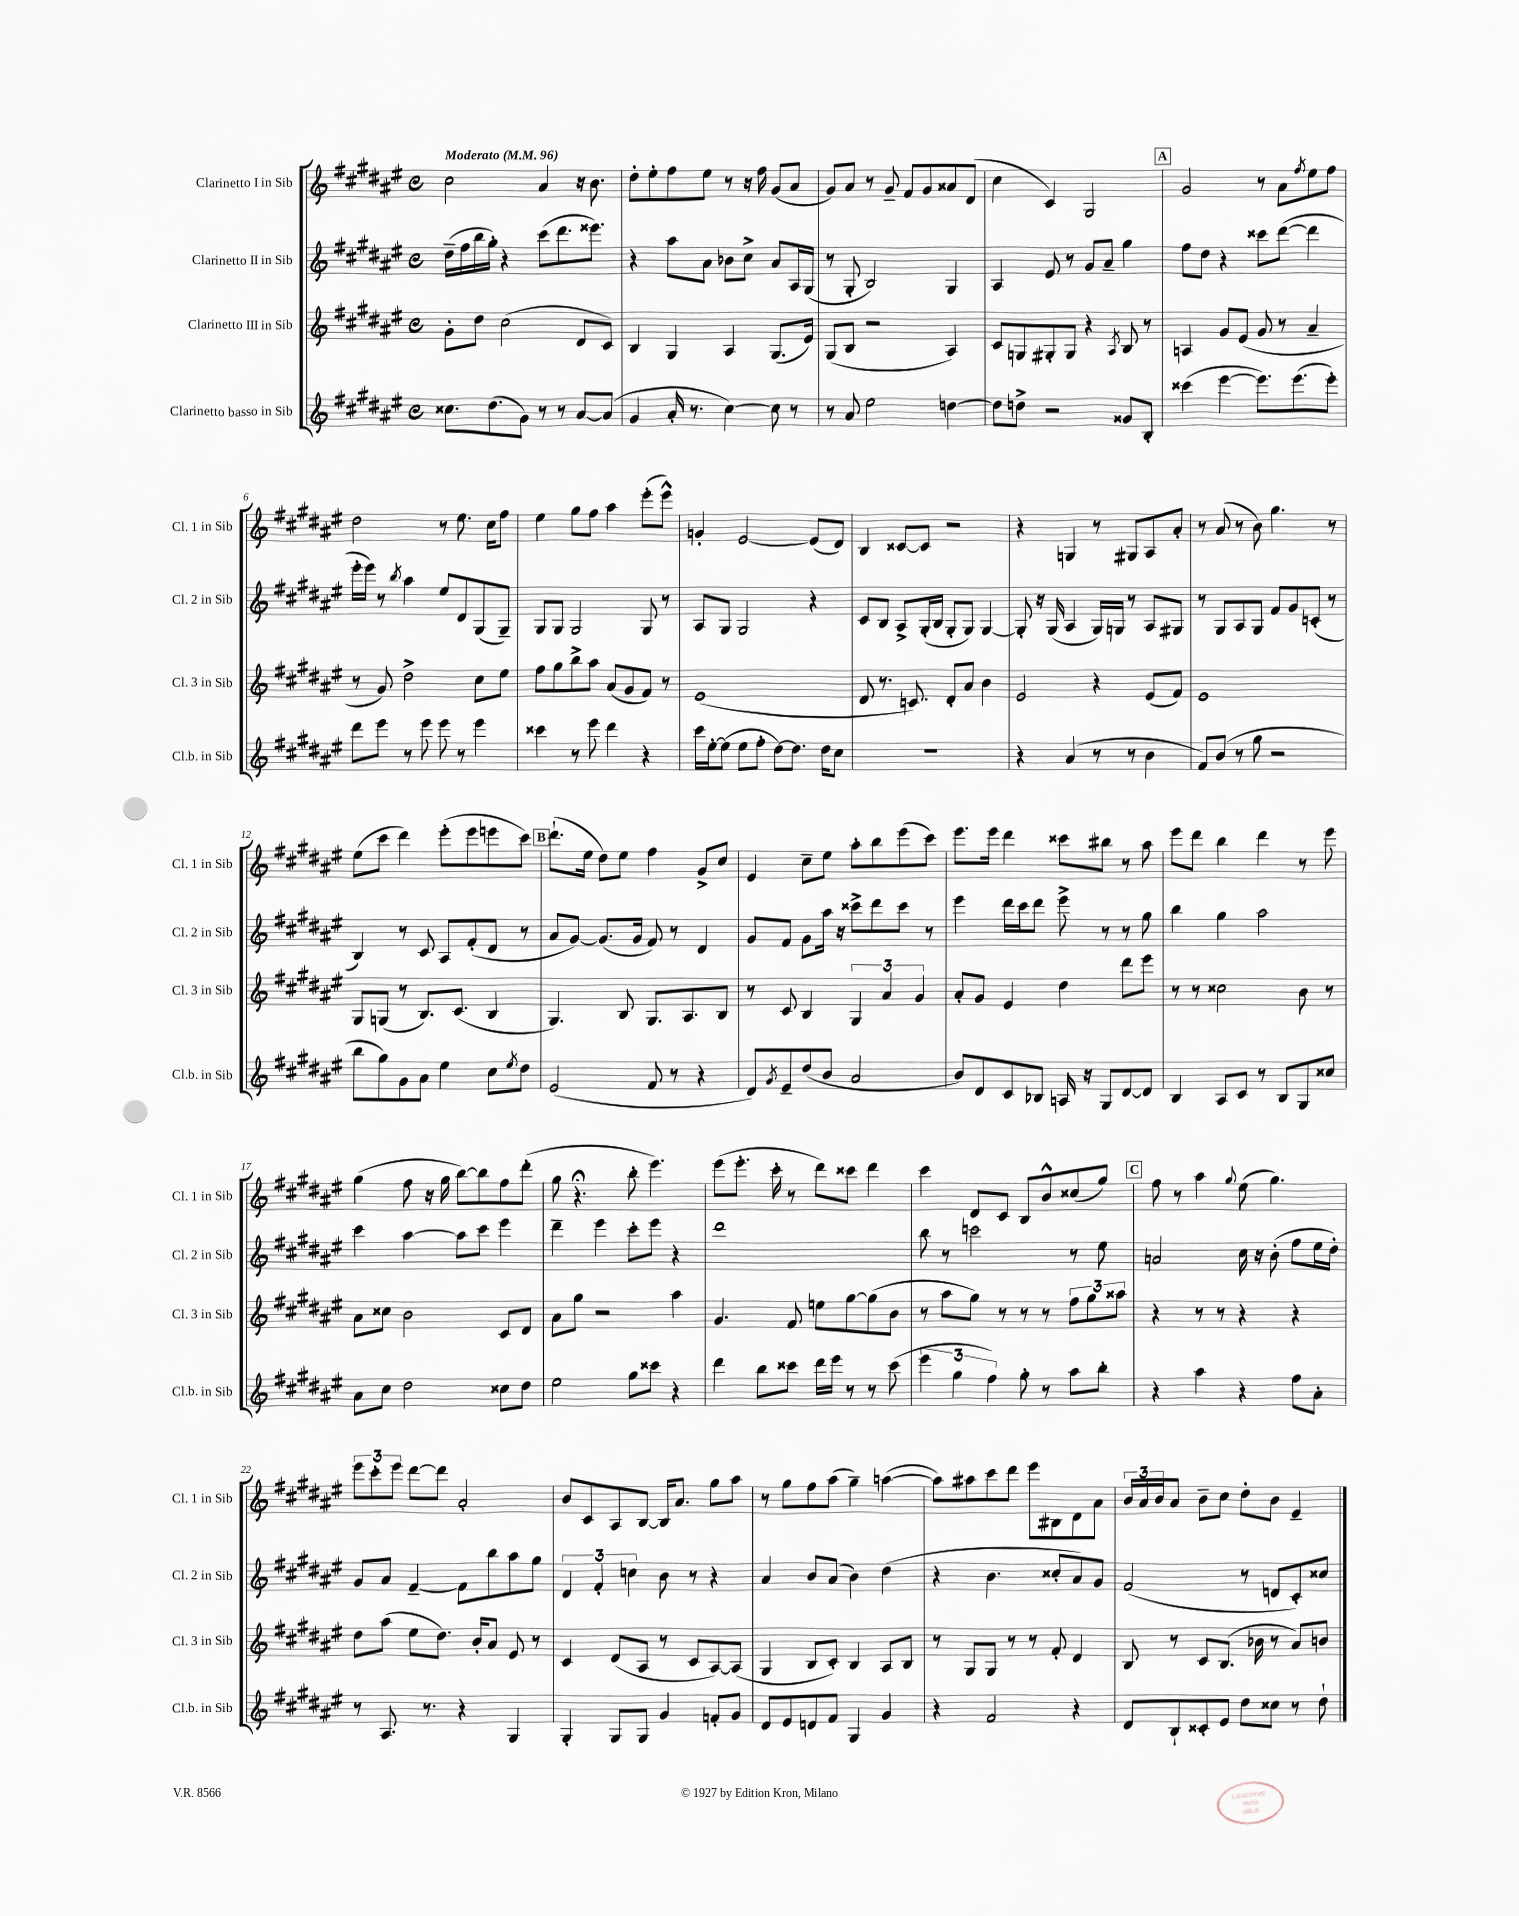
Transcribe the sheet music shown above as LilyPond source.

<<
\new StaffGroup <<
\new Staff = "s0" \with { instrumentName = "Clarinetto I in Sib" shortInstrumentName = "Cl. 1 in Sib" } {
    \clef treble \key fis \major \defaultTimeSignature \time 4/4 \tempo "Moderato" 4 = 96
    cis''2 ais'4 r16 b'8. |
    dis''8-. eis''8-. fis''8 eis''8 r8 r16 fis''16 gis'8( ais'8 |
    gis'8) ais'8 r8 gis'8-- fis'8 gis'8 aisis'8 dis'8( |
    cis''4 cis'4) gis2 |
    \mark \markup { \box "A" } gis'2 r8 ais'8 \acciaccatura { fis''8 } eis''8 fis''8 |
    dis''2 r8 eis''8. cis''16 fis''8 |
    eis''4 gis''8 fis''8 ais''4 eis'''8-.( eis'''8-^) |
    g'4-. eis'2~ eis'8( dis'8) |
    b4 cisis'8~ cisis'8 r2 |
    r4 g4 r8 gis8 ais8 ais'8-. |
    r8 ais'8( r8 b'8) gis''4. r8 |
    eis''8( cis'''8 dis'''4) eis'''8-.( eis'''8 e'''8 cis'''8) |
    \mark \markup { \box "B" } dis'''8.-!( eis''16 dis''8) eis''8 fis''4 gis'8-> cis''8 |
    eis'4 cis''8-- eis''8 ais''8-. b''8 eis'''8( cis'''8) |
    eis'''8. eis'''16 dis'''4 cisis'''8 bis''8 r8 ais''8 |
    eis'''8 dis'''8 b''4 dis'''4 r8 eis'''8 |
    gis''4( fis''8 r16 gis''16 b''8~) b''8 fis''8 dis'''8-.( |
    gis''8 r4.\fermata b''8-. eis'''4.) |
    eis'''8( eis'''8.-. cis'''16-. r8 dis'''8) cisis'''8 dis'''4 |
    cis'''4 dis'8 cis'8 b8 b'8-^ cisis''8( gis''8) |
    \mark \markup { \box "C" } fis''8 r8 ais''4 \appoggiatura { gis''8 } eis''8( gis''4.) |
    \tuplet 3/2 { eis'''8 cis'''8-. eis'''8 } dis'''8~ dis'''8 ais'2-. |
    b'8 cis'8 ais8 b8~ b16 ais'8. gis''8 ais''8 |
    r8 gis''8 fis''8 ais''8( gis''4--) a''4~( |
    a''8) ais''8 cis'''8 dis'''8 eis'''8 bis8 dis'8 ais'8 |
    \tuplet 3/2 { b'16 ais'16 b'16 } ais'8 b'8-- cis''8 dis''8-. b'8 eis'4-- \bar "|." |
}
\new Staff = "s1" \with { instrumentName = "Clarinetto II in Sib" shortInstrumentName = "Cl. 2 in Sib" } {
    \clef treble \key fis \major \defaultTimeSignature \time 4/4
    dis''16--( fis''16 b''16 gis''16-.) r4 cis'''8( dis'''8. eisis'''8.) |
    r4 ais''8 ais'8 bes'8 cis''8-> ais'8 ais16 gis16( |
    r8 gis8-. b2) gis4 |
    ais4 eis'8 r8 gis'8 ais'8-- gis''4 |
    \mark \markup { \box "A" } fis''8 dis''8 r4 cisis'''8 dis'''8~( dis'''4 |
    eis'''16-. eis'''16) r8 \acciaccatura { b''8 } ais''4 eis''8 dis'8 gis8( gis8--) |
    gis8 gis8 gis2 gis8 r8 |
    ais8 gis8 gis2 r4 |
    cis'8 b8 ais8-> gis16-.( b16 gis8-. gis8) gis4~ |
    gis8-. r16 gis16( ais4 gis16) g16 r8 ais8 gis8 |
    r8 gis8 ais8 gis8 fis'8 gis'8 c'8-.( r8 |
    b4) r8 cis'8 ais8 fis'8-.( dis'8 r8 |
    \mark \markup { \box "B" } ais'8 gis'8~) gis'8.( gis'16 fis'8) r8 dis'4 |
    gis'8 fis'8 gis'8 ais''16 r16 cisis'''8-> dis'''8 cisis'''8 r8 |
    eis'''4 dis'''16 cis'''16 dis'''8 eis'''8-> r8 r8 gis''8 |
    b''4 gis''4 ais''2 |
    cis'''4 ais''4~ ais''8 cis'''8 eis'''4 |
    dis'''4-- eis'''4 cis'''8-. eis'''8 r4 |
    dis'''1 |
    b''8 r8 c'''2 r8 eis''8 |
    \mark \markup { \box "C" } a'2 cis''16 r16 b'8-.( fis''8 eis''16 dis''16-.) |
    gis'8 ais'8 fis'4~-- fis'8 b''8 ais''8 gis''8 |
    \tuplet 3/2 { dis'4 fis'4-. c''4 } b'8 r8 r4 |
    ais'4 b'8 ais'8( b'4) dis''4( |
    r4 b'4. cisis''8-. ais'8) gis'8 |
    fis'2( r8 d'8 cis'8-.) cisis''8 \bar "|." |
}
\new Staff = "s2" \with { instrumentName = "Clarinetto III in Sib" shortInstrumentName = "Cl. 3 in Sib" } {
    \clef treble \key fis \major \defaultTimeSignature \time 4/4
    gis'8-. dis''8 cis''2( dis'8 cis'8) |
    b4 gis4 ais4 gis8.( eis'16) |
    gis8( b8 r2 ais4) |
    cis'8 g8 gis8-. gis8 r4 \acciaccatura { ais8 } b8 r8 |
    \mark \markup { \box "A" } a4 gis'8 eis'8( gis'8 r8 ais'4-- |
    r8 gis'8) dis''2-> cis''8 eis''8 |
    fis''8 gis''8 b''8-> ais''8 ais'8( gis'8 fis'8) r8 |
    eis'1( |
    dis'8 r8. c'8.) dis'8-. ais'8 b'4 |
    eis'2 r4 eis'8( fis'8) |
    eis'1 |
    gis8 g8( r8 b8.) cis'8.( b4 |
    \mark \markup { \box "B" } gis4.) b8 gis8. ais8. b8 |
    r8 cis'8 b4 \tuplet 3/2 { gis4 ais'4 gis'4 } |
    ais'8-. gis'8 eis'4 dis''4 dis'''8 eis'''8 |
    r8 r8 cisis''2 b'8 r8 |
    ais'8 cisis''8 b'2 cis'8 dis'8 |
    ais'8 gis''8 r2 ais''4 |
    gis'4. fis'8 e''8 gis''8~ gis''8( b'8 |
    r8 ais''8 gis''8) r8 r8 r8 \tuplet 3/2 { fis''8 gis''8 aisis''8 } |
    \mark \markup { \box "C" } r4 r8 r8 r4 r4 |
    dis''8 ais''8( eis''8 dis''8.) b'16-. ais'8 eis'8 r8 |
    cis'4 dis'8( ais8 r8 cis'8 ais8~) ais8( |
    gis4 b8 cis'8-.) b4 ais8 b8 |
    r8 gis8 gis8 r8 r8 fis'8-. dis'4 |
    b8 r8 cis'8 b8.( bes'16 r8 ais'8) b'8 \bar "|." |
}
\new Staff = "s3" \with { instrumentName = "Clarinetto basso in Sib" shortInstrumentName = "Cl.b. in Sib" } {
    \clef treble \key fis \major \defaultTimeSignature \time 4/4
    cisis''8. dis''8.( gis'8) r8 r8 ais'8~ ais'8( |
    gis'4 ais'16-. r8. cis''4~) cis''8 r8 |
    r8 ais'8 eis''2 d''4~ |
    d''8 d''8-> r2 gisis'8 b8-. |
    \mark \markup { \box "A" } cisis'''4( eis'''4~ eis'''8.) eis'''8.( eis'''8-.) |
    dis'''8 eis'''8 r8 eis'''8 eis'''8 r8 eis'''4 |
    cisis'''4 r8 eis'''8 dis'''4 r4 |
    cis'''16 eis''16~-. eis''8( eis''8 fis''8-. dis''8~) dis''8. dis''16 cis''8 |
    R1 |
    r4 ais'4( r8 r8 b'4 |
    fis'8) b'8( r8 gis''8 r2 |
    b''8 gis''8) gis'8 ais'8 eis''4 cis''8 \acciaccatura { eis''8 } dis''8 |
    \mark \markup { \box "B" } eis'2( fis'8 r8 r4 |
    dis'8) \acciaccatura { gis'8 } eis'8-- dis''8( b'8 ais'2 |
    b'8) dis'8 cis'8 bes8 a16 r16 gis8 dis'8~ dis'8 |
    b4 ais8 cis'8 r8 b8 gis8 cisis''8 |
    ais'8 cis''8 dis''2 cisis''8 dis''8 |
    eis''2 gis''8 cisis'''8 r4 |
    dis'''4 b''8 cisis'''8 dis'''16 eis'''16 r8 r8 cisis'''8( |
    \tuplet 3/2 { eis'''4 gis''4 fis''4) } gis''8-. r8 ais''8 b''8-. |
    \mark \markup { \box "C" } r4 ais''4 r4 fis''8 ais'8-. |
    r8 ais8. r8. r4 gis4 |
    gis4-. gis8 gis8 gis'4 f'8-. gis'8 |
    dis'8 eis'8 d'8 fis'8 gis4 gis'4 |
    r4 fis'2 r4 |
    dis'8 b8-! cisis'8-. eis'8 dis''8 cisis''8 r8 dis''8-! \bar "|." |
}
>>
>>
